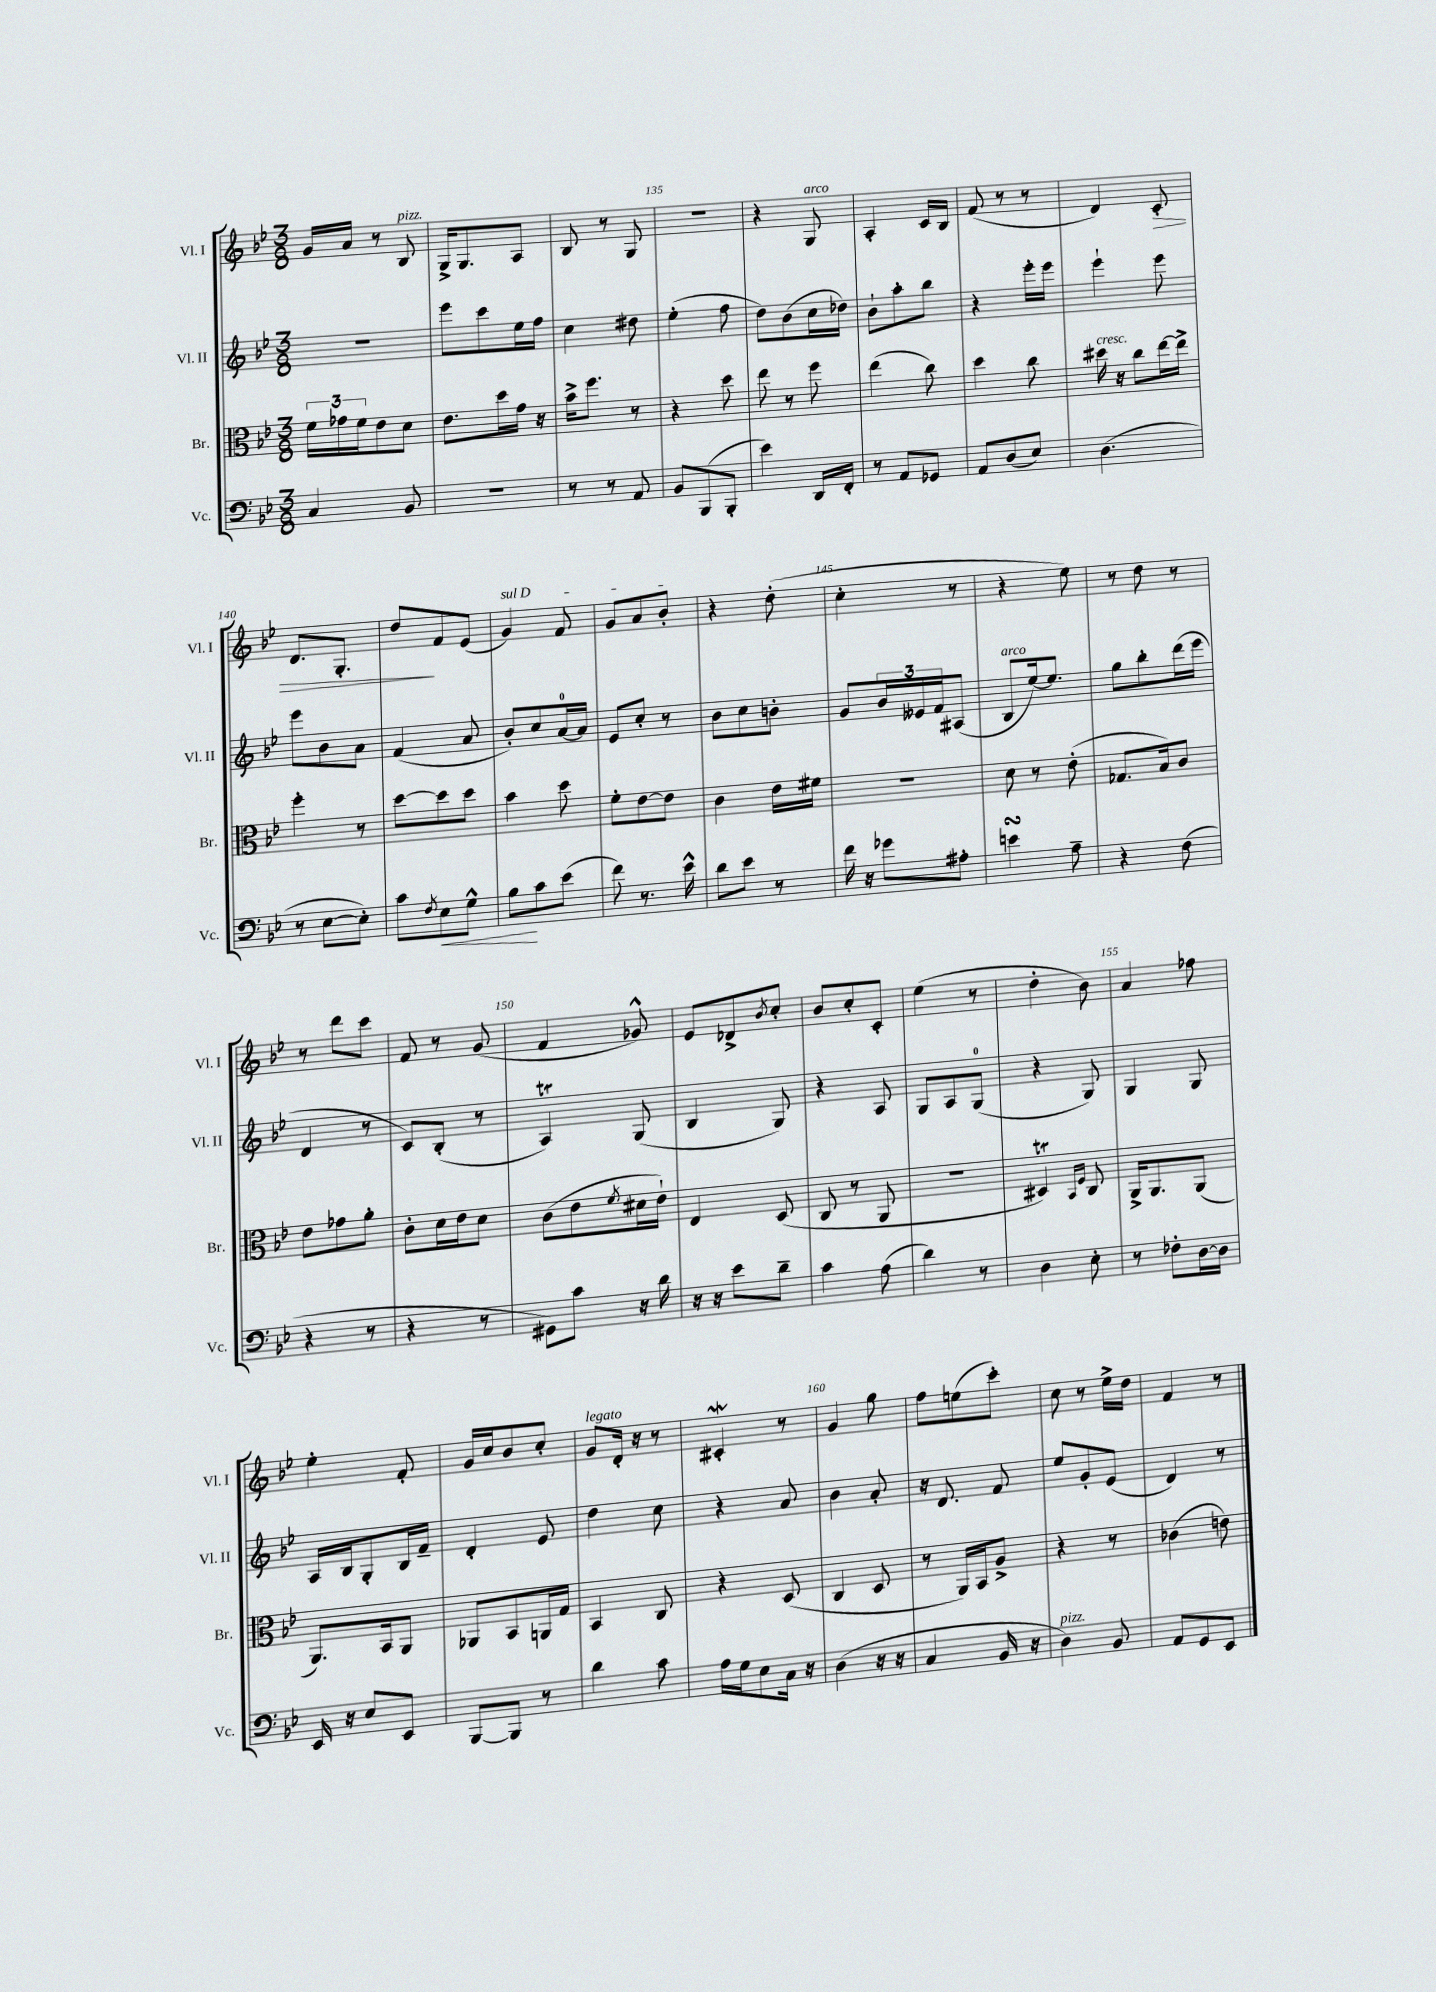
<<
\new StaffGroup <<
\new Staff = "s0" \with { instrumentName = "Vl. I" shortInstrumentName = "Vl. I" } {
    \clef treble \key bes \major \numericTimeSignature \time 3/8
    g'16 a'16 r8 bes8^\markup { \italic "pizz." } |
    g16-> g8. a8 |
    bes8 r8 g8 |
    R4. |
    r4 g8^\markup { \italic "arco" } |
    a4-. c'16 bes16 |
    f'8( r8 r8 |
    d'4) c'8-.\> |
    d'8. g8.-. |
    d''8\! f'8 ees'8( |
    \once \override TextSpanner.bound-details.left.text = \markup { \italic "sul D" } g'4\startTextSpan) f'8 |
    g'8 a'8 bes'8-.\stopTextSpan |
    r4 d''8-.( |
    c''4-. r8 |
    r4 ees''8) |
    r8 d''8 r8 |
    r8 d'''8 c'''8 |
    f'8 r8 g'8( |
    f'4 ges'8-^) |
    ees'8 des'8-> \acciaccatura { bes'8 } c''8-. |
    bes'8 c''8-. c'8-. |
    ees''4( r8 |
    d''4-. bes'8) |
    a'4 fes''8 |
    ees''4-. f'8-. |
    g'16 c''16 bes'8 c''8-. |
    g'8^\markup { \italic "legato" } d'16-. r16 r8 |
    cis'4-.\mordent r8 |
    g'4 g''8 |
    f''8 e''8( c'''8-.) |
    c''8 r8 ees''16-> d''16 |
    f'4 r8 \bar "|." |
}
\new Staff = "s1" \with { instrumentName = "Vl. II" shortInstrumentName = "Vl. II" } {
    \clef treble \key bes \major \numericTimeSignature \time 3/8
    r4. |
    ees'''8 c'''8 ees''16 f''16 |
    c''4 dis''8 |
    ees''4-.( f''8 |
    d''8) bes'8( c''16 des''16) |
    bes'8-! a''8-. bes''8 |
    r4 ees'''16-. ees'''16 |
    ees'''4-! ees'''8 |
    ees'''8 bes'8 a'8 |
    f'4( a'8 |
    bes'8-.) c''8 a'16-0~ a'16 |
    ees'8 c''8-. r8 |
    bes'8 c''8 b'8-. |
    g'8 \tuplet 3/2 { bes'16 eeses'16 f'16 } ais8( |
    bes8^\markup { \italic "arco" } ees''16~) ees''8. |
    g''8 bes''8-. d'''16( ees'''16 |
    d'4 r8 |
    c'8) bes8-.( r8 |
    a4\trill) g8( |
    bes4 g8) |
    r4 a8 |
    g8 a8 g8-0( |
    r4 g8) |
    g4 g8 |
    a16 bes16 g8-. bes16 f'16-- |
    d'4-. ees'8 |
    d''4 c''8 |
    r4 a'8 |
    bes'4 a'8-. |
    r16 d'8. f'8 |
    ees''8 g'8-. ees'8( |
    d'4) r8 \bar "|." |
}
\new Staff = "s2" \with { instrumentName = "Br." shortInstrumentName = "Br." } {
    \clef alto \key bes \major \numericTimeSignature \time 3/8
    \tuplet 3/2 { f'16 ges'16 f'16 } ees'8 d'8 |
    ees'8. d''16 g'16 r16 |
    bes'16-> f''8. r8 |
    r4 d''8 |
    ees''8 r8 f''8 |
    ees''4( c''8) |
    d''4 c''8 |
    dis''16^\markup { \italic "cresc." } r16 c''8 ees''16~ ees''16-> |
    f''4-. r8 |
    d''8~ d''8 d''8 |
    bes'4 d''8 |
    f'8-. ees'8~ ees'8 |
    c'4 ees'16 fis'16 |
    R4. |
    d'8 r8 ees'8-.( |
    ges8. bes16) c'8 |
    ees'8 ges'8 a'8-. |
    c'8-. d'16 ees'16 d'8 |
    c'8( ees'8 \acciaccatura { f'8 } dis'16 ees'16-!) |
    ees4 d8( |
    c8 r8 a,8 |
    R4. |
    dis4\trill) \grace { bes,16 f16 } c8 |
    a,16-> a,8. a,8( |
    a,8.) bes,16 a,8 |
    aes,8 bes,8 a,16 g16 |
    bes,4 c8 |
    r4 d8( |
    c4 d8 |
    r8 a,16) bes,16 a8-> |
    r4 r8 |
    ces'4( e'8) \bar "|." |
}
\new Staff = "s3" \with { instrumentName = "Vc." shortInstrumentName = "Vc." } {
    \clef bass \key bes \major \numericTimeSignature \time 3/8
    c4 bes,8 |
    R4. |
    r8 r8 a,8 |
    bes,8 bes,,8( bes,,8-. |
    ees'4) d,16 f,16-. |
    r8 a,8 ges,8 |
    a,8 d8( ees8) |
    d4.( |
    r8 ees8~ ees8-.) |
    c'8 \acciaccatura { f8 } ees8\< g8-^ |
    bes8\! c'8 ees'8( |
    f'8) r8. ees'16-^ |
    d'8 ees'8 r8 |
    f'16 r16 ges'8 ais8-. |
    e'4\turn a8-- |
    r4 f8( |
    r4 r8 |
    r4 r8 |
    gis,8) c'8 r16 d'16 |
    r16 r16 ees'8 d'8-- |
    c'4 a8( |
    d'4) r8 |
    d4 ees8-. |
    r8 fes8-. d16~ d16 |
    ees,16 r16 ees8 ees,8 |
    bes,,8~ bes,,8 r8 |
    d'4 c'8 |
    a16 g16 ees8 c16 r16 |
    d4( r16 r16 |
    c4 bes,16 r16 |
    d4^\markup { \italic "pizz." }) bes,8 |
    a,8 g,8 ees,8 \bar "|." |
}
>>
>>
\layout { \context { \Score currentBarNumber = #132 \override BarNumber.break-visibility = ##(#f #t #t) barNumberVisibility = #(every-nth-bar-number-visible 5) } }
